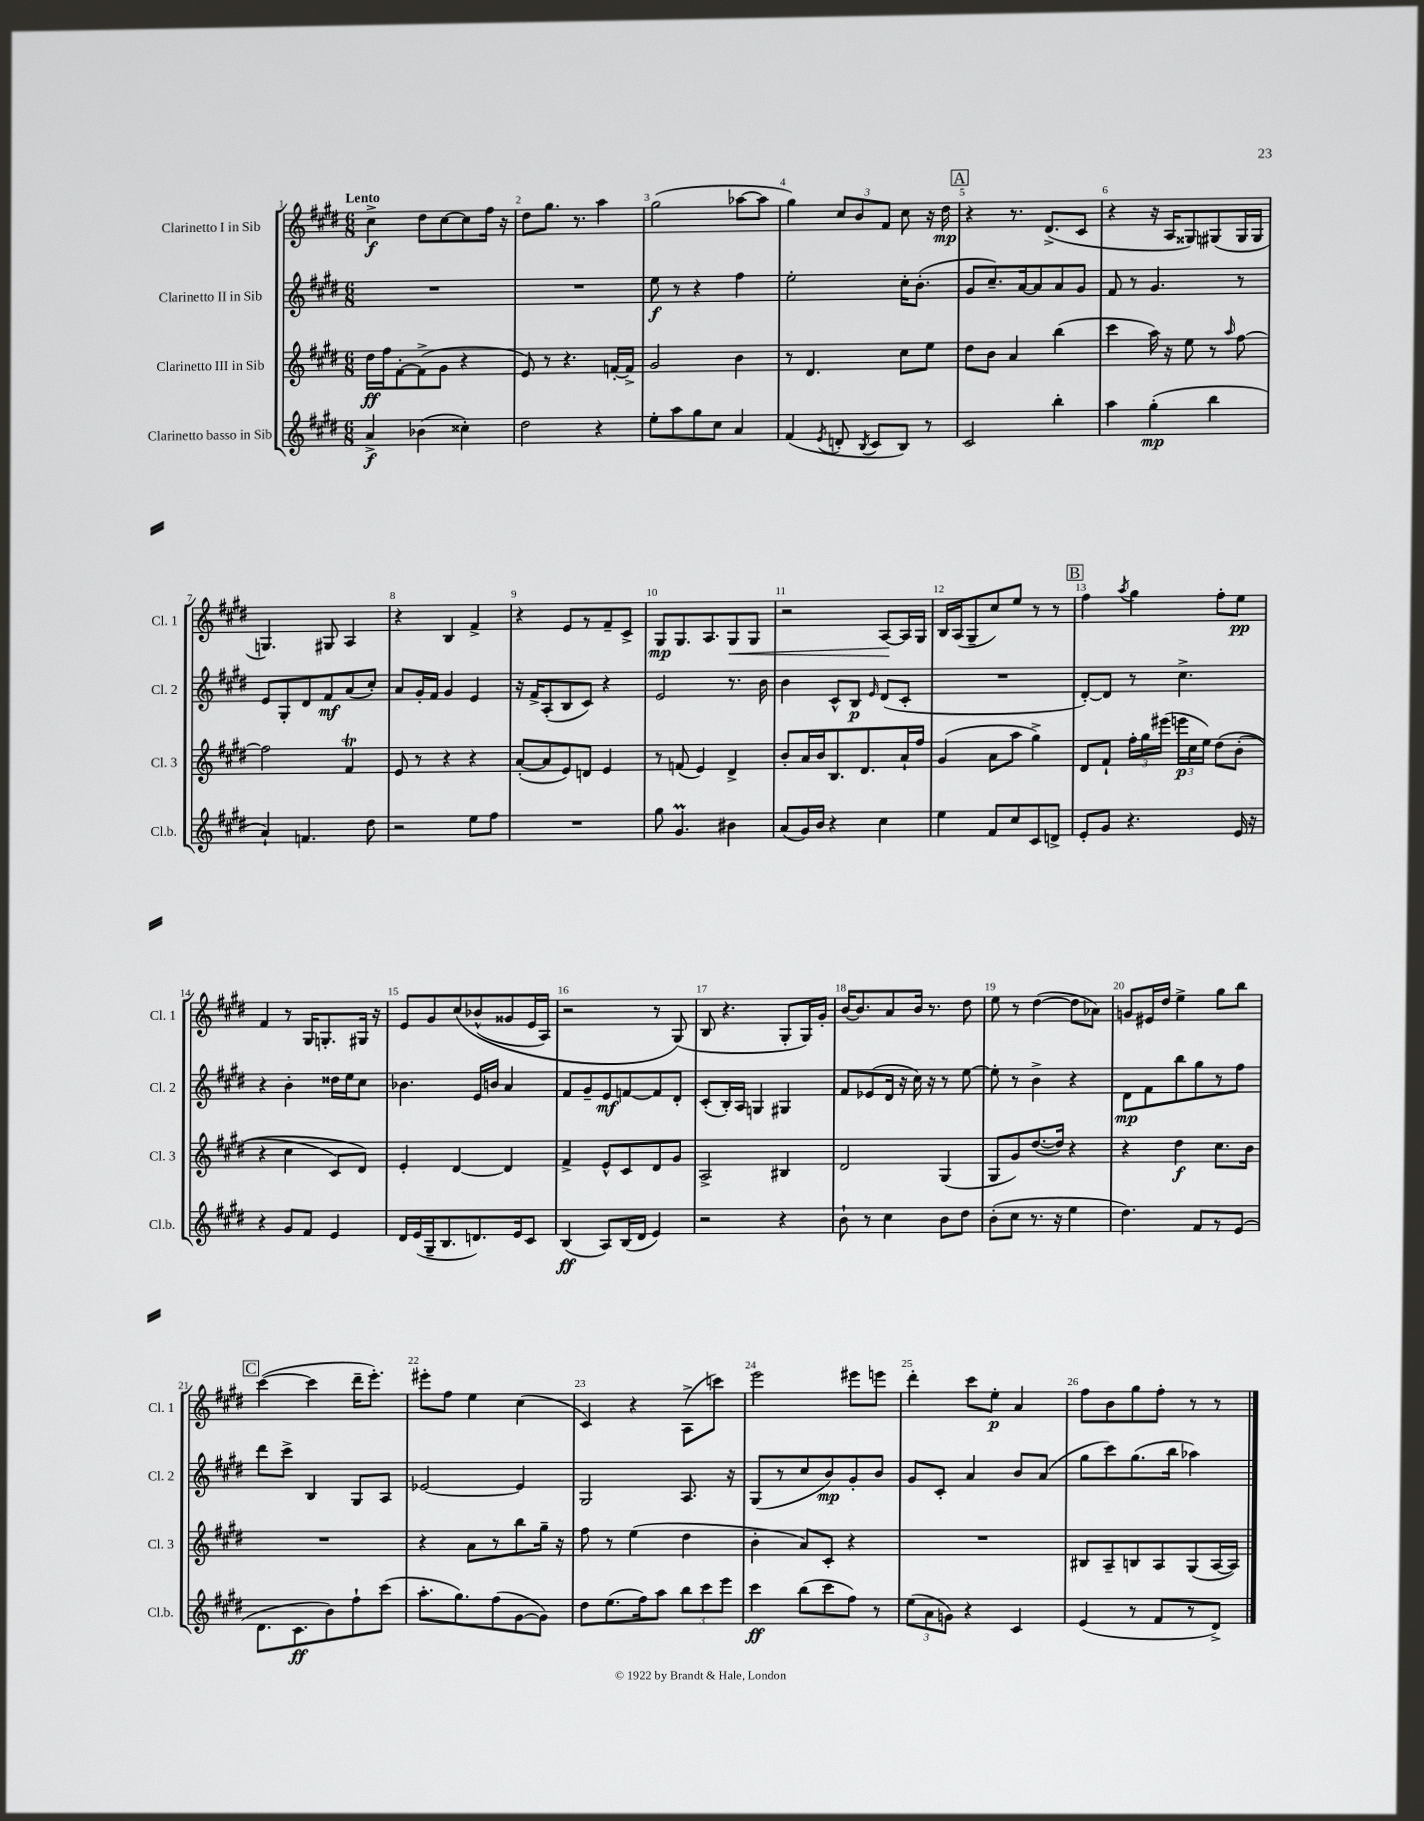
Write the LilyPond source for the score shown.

<<
\new StaffGroup <<
\new Staff = "s0" \with { instrumentName = "Clarinetto I in Sib" shortInstrumentName = "Cl. 1" } {
    \clef treble \key e \major \numericTimeSignature \time 6/8 \tempo "Lento"
    \autoBeamOff cis''4->\f dis''8[ cis''8~ cis''8 fis''16] r16 |
    dis''8[ gis''8.] r8. a''4 |
    gis''2( aes''8[~ aes''8] |
    gis''4) \tuplet 3/2 { cis''8[ b'8 fis'8] } cis''8 r16 dis''16\mp |
    \mark \markup { \box "A" } r4 r8. dis'8.[->( cis'8] |
    r4 r16 a16[ gisis8) gis8( gis16 gis16] |
    g4.) gis8 a4 |
    r4 b4 fis'4-> |
    r4 e'8[ r8 fis'8-- cis'8]-> |
    gis8[\mp gis8. a8. gis8\< gis8] |
    r2 a8[~\! a16 gis16] |
    b16[ a16( gis8-- cis''8) e''8] r8 r8 |
    \mark \markup { \box "B" } fis''4 \acciaccatura { a''8 } gis''4 fis''8[-. e''8]\pp |
    fis'4 r8 gis16[ g8.-. gis16] r16 |
    e'8[ gis'8 cis''8\( bes'8-^( gisis'8 e'16 a16]) |
    r2 r8 gis8(\) |
    b8 r4. gis8[-. gis16) gis'16]-. |
    b'16[~ b'8. a'8 b'16] r8. dis''8 |
    e''8 r8 dis''4~( dis''8[ aes'8]) |
    g'8[ eis'16 dis''16] e''4-> gis''8[ b''8] |
    \mark \markup { \box "C" } cis'''4~( cis'''4 dis'''16[-- e'''8.]-.) |
    eis'''8[-. fis''8] e''4 cis''4( |
    cis'4) r4 a8[->( c'''8]) |
    e'''2 eis'''8[ e'''8] |
    dis'''4-. cis'''8[ e''8]-.\p a'4 |
    fis''8[ b'8 gis''8 fis''8]-. r8 r8 \bar "|." |
}
\new Staff = "s1" \with { instrumentName = "Clarinetto II in Sib" shortInstrumentName = "Cl. 2" } {
    \clef treble \key e \major \numericTimeSignature \time 6/8
    \autoBeamOff R2. |
    R2. |
    e''8\f r8 r4 fis''4 |
    e''2-. cis''16[-. b'8.]-.( |
    \mark \markup { \box "A" } gis'8[ cis''8.--) a'16~ a'8 a'8 gis'8] |
    fis'8 r8 gis'4. r8 |
    e'8[ gis8-. dis'8 fis'8\mf a'8( cis''8]-.) |
    a'8[ gis'16-. fis'16] gis'4 e'4 |
    r16 fis'16[-> a8-.( b8 cis'8]) r4 |
    e'2 r8. b'16 |
    b'4 cis'8[-^ b8]\p \grace { e'16 } dis'8[( cis'8]-. |
    R2. |
    \mark \markup { \box "B" } dis'8[~-.) dis'8] r8 cis''4.-> |
    r4 b'4-. disis''16[ e''16 cis''8] |
    bes'4. e'16[ b'16] a'4 |
    fis'8[ gis'8-- e'8\mf f'8~ f'8 dis'8]-. |
    cis'8[-.( b16-.) a16] g4 gis4 |
    fis'8[ ees'8( dis'16] r16 cis''16) r16 r8 e''8~ |
    e''8-. r8 b'4-> r4 |
    dis'8[\mp fis'8 b''8 gis''8 r8 fis''8] |
    \mark \markup { \box "C" } dis'''8[ cis'''8]-> b4 gis8[ a8] |
    ees'2~ ees'4 |
    gis2 a8. r16 |
    gis8[( r8 cis''8 b'8\mp) gis'8-. b'8] |
    gis'8[ cis'8]-. a'4 b'8[ a'8]( |
    gis''8[ cis'''8) gis''8.( b''16] aes''4) \bar "|." |
}
\new Staff = "s2" \with { instrumentName = "Clarinetto III in Sib" shortInstrumentName = "Cl. 3" } {
    \clef treble \key e \major \numericTimeSignature \time 6/8
    \autoBeamOff dis''16[\ff fis''16 fis'8~-. fis'8->( gis'8] r4 |
    e'8) r8 r4. f'16[~-. f'16]-> |
    gis'2 b'4 |
    r8 dis'4. cis''8[ e''8] |
    \mark \markup { \box "A" } dis''8[ b'8] a'4 b''4( |
    cis'''4 a''16) r16 e''8 r8 \grace { a''16 } fis''8~ |
    fis''2 fis'4\trill |
    e'8 r8 r4 r4 |
    a'8[~-.( a'8 e'8) d'8] e'4 |
    r8 f'8( e'4) dis'4-> |
    b'8[-. a'16 b'16 b8. dis'8. a'16-! fis''16] |
    gis'4( a'8[ a''8] gis''4->) |
    \mark \markup { \box "B" } dis'8[ fis'8]-! \tuplet 3/2 { fis''16[-. gis''16 eis'''16]( } \tuplet 3/2 { e'''16[\p cis''16 e''16]) } dis''8[\( b'8]-.( |
    r4 cis''4 cis'8[) dis'8]\) |
    e'4-. dis'4~ dis'4 |
    fis'4-> e'8[-^ cis'8 dis'8 gis'8] |
    a2-> bis4 |
    dis'2 gis4( |
    gis8[ gis'8) dis''8.~( dis''16]) r4 |
    r4 dis''4\f cis''8.[ b'16] |
    \mark \markup { \box "C" } R2. |
    r4 a'8[ r8 b''8 gis''16]-- r16 |
    fis''8 r8 e''4( dis''4 |
    b'4-. a'8[) cis'8]-. r4 |
    R2. |
    bis8[ a8-- b8 a8 gis8( a16~ a16]) \bar "|." |
}
\new Staff = "s3" \with { instrumentName = "Clarinetto basso in Sib" shortInstrumentName = "Cl.b." } {
    \clef treble \key e \major \numericTimeSignature \time 6/8
    \autoBeamOff a'4->\f bes'4( cisis''4-.) |
    dis''2 r4 |
    e''8[-. a''8 gis''8 cis''8] a'4 |
    fis'4( \acciaccatura { e'8 } d'8-. \acciaccatura { b8 } cis'8[ b8]) r8 |
    \mark \markup { \box "A" } cis'2 b''4-. |
    a''4 gis''4-.\mp( b''4 |
    a'4-!) f'4. dis''8 |
    r2 e''8[ fis''8] |
    R2. |
    gis''8 gis'4.\prall bis'4 |
    a'8[( gis'16) b'16] r4 cis''4 |
    e''4 fis'8[ cis''8 cis'8 d'8]-> |
    \mark \markup { \box "B" } e'8[-. gis'8] r4. e'16 r16 |
    r4 gis'8[ fis'8] e'4 |
    dis'16[ e'16( gis16-- b8. d'8.) e'16 cis'8] |
    b4\ff( a8[) b16( dis'16] e'4) |
    r2 r4 |
    b'8-! r8 cis''4 b'8[ dis''8] |
    b'8[-.( cis''8] r8. r16 e''4 |
    dis''4.) fis'8[ r8 e'8]( |
    \mark \markup { \box "C" } dis'8.[ cis'8.\ff b'8) fis''8-! cis'''8]( |
    a''8.[-. gis''8.) fis''8( gis'8~ gis'8]) |
    dis''8[ e''8.( fis''16) a''8] \tuplet 3/2 { b''8[ cis'''8 e'''8] } |
    cis'''4\ff b''8[( cis'''8 fis''8]) r8 |
    \tuplet 3/2 { e''8[( a'8 g'8]) } r4 cis'4 |
    e'4( r8 fis'8[ r8 dis'8]->) \bar "|." |
}
>>
>>
\layout { \context { \Score \override BarNumber.break-visibility = ##(#f #t #t) barNumberVisibility = #all-bar-numbers-visible } }
